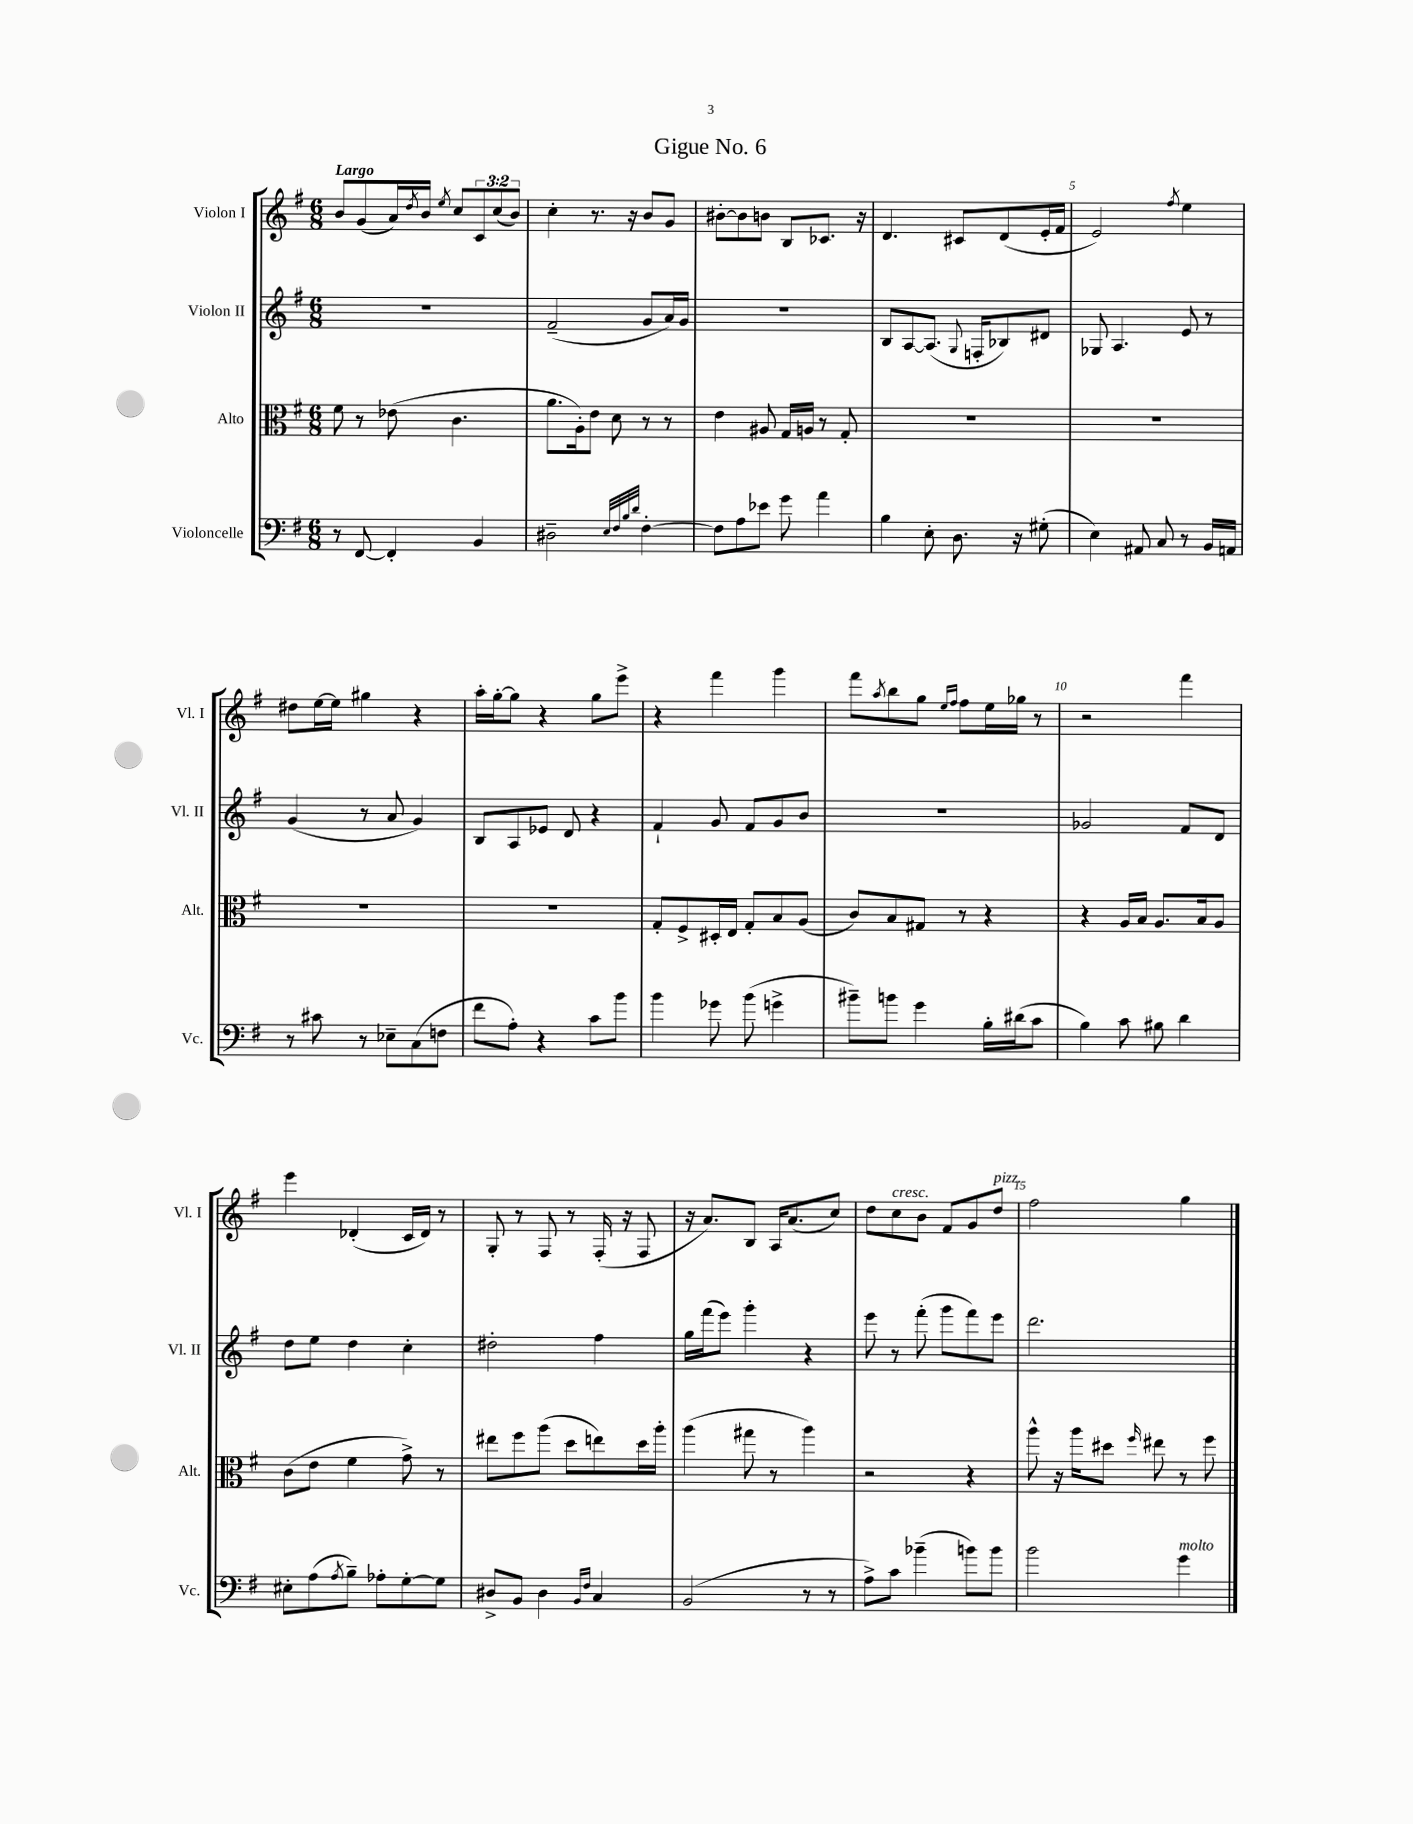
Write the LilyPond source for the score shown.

\header { title = "Gigue No. 6" }
<<
\new StaffGroup <<
\new Staff = "s0" \with { instrumentName = "Violon I" shortInstrumentName = "Vl. I" } {
    \clef treble \key g \major \numericTimeSignature \time 6/8 \override Staff.TupletNumber.text = #tuplet-number::calc-fraction-text \tempo "Largo"
    b'8 g'8( a'16) \acciaccatura { d''8 } b'16 \acciaccatura { e''8 } c''8 \tuplet 3/2 { c'8 c''8( b'8) } |
    c''4-. r8. r16 b'8 g'8 |
    bis'8~-. bis'8 b'8 b8 ces'8. r16 |
    d'4. cis'8 d'8( e'16-. fis'16 |
    e'2) \acciaccatura { fis''8 } e''4 |
    dis''8 e''16~ e''16 gis''4 r4 |
    a''16-. g''16~-. g''8 r4 g''8 e'''8-> |
    r4 fis'''4 g'''4 |
    fis'''8 \acciaccatura { a''8 } b''8 g''8 \grace { e''16 fis''16 } fis''8 e''16 ges''16 r8 |
    r2 fis'''4 |
    e'''4 des'4-.( c'16 des'16) r8 |
    g8-. r8 fis8 r8 fis16-.( r16 fis8 |
    r16 a'8.) b8 a16 a'8.( c''8) |
    d''8 c''8^\markup { \italic "cresc." } b'8 fis'8 g'8 d''8^\markup { \italic "pizz." } |
    fis''2 g''4 \bar "|." |
}
\new Staff = "s1" \with { instrumentName = "Violon II" shortInstrumentName = "Vl. II" } {
    \clef treble \key g \major \numericTimeSignature \time 6/8
    R2. |
    fis'2--( g'8 a'16) g'16 |
    R2. |
    b8 a8~ a8.( \appoggiatura { g8 } f16-. bes8) dis'8 |
    ges8 a4. e'8 r8 |
    g'4( r8 a'8 g'4) |
    b8 a8 ees'8 d'8 r4 |
    fis'4-! g'8 fis'8 g'8 b'8 |
    R2. |
    ges'2 fis'8 d'8 |
    d''8 e''8 d''4 c''4-. |
    dis''2-. fis''4 |
    g''16 fis'''16( e'''8) g'''4-. r4 |
    e'''8 r8 fis'''8-.( g'''8 fis'''8) e'''8 |
    d'''2. \bar "|." |
}
\new Staff = "s2" \with { instrumentName = "Alto" shortInstrumentName = "Alt." } {
    \clef alto \key g \major \numericTimeSignature \time 6/8
    fis'8 r8 ees'8( c'4. |
    a'8. a16-.) e'8 d'8 r8 r8 |
    e'4 ais8 g16 a16 r8 g8-. |
    R2. |
    R2. |
    R2. |
    R2. |
    g8-. fis8-> dis16-. e16 g8-. b8 a8( |
    c'8) b8 gis8 r8 r4 |
    r4 a16 b16 a8. b16 a8 |
    c'8( e'8 fis'4 g'8->) r8 |
    eis''8 fis''8 a''8( d''8 e''8) d''16 a''16-. |
    a''4( gis''8 r8 a''4) |
    r2 r4 |
    a''8-^ r16 a''16 dis''8 \grace { fis''16 } eis''8 r8 fis''8 \bar "|." |
}
\new Staff = "s3" \with { instrumentName = "Violoncelle" shortInstrumentName = "Vc." } {
    \clef bass \key g \major \numericTimeSignature \time 6/8
    r8 fis,8~ fis,4-. b,4 |
    dis2-- \grace { e32 fis32 b32 d'32 } fis4~-. |
    fis8 a8 ees'8 g'8 a'4 |
    b4 e8-. d8. r16 gis8-.( |
    e4) ais,8 c8 r8 b,16 a,16 |
    r8 cis'8 r8 ees8-- c8( f8 |
    fis'8 a8-.) r4 c'8 b'8 |
    b'4 ges'8 b'8( g'4-> |
    bis'8--) b'8 g'4 b16-. dis'16( c'8 |
    b4) c'8 bis8 d'4 |
    eis8-. a8( \acciaccatura { a8 } b8--) aes8-. g8~-. g8 |
    dis8-> b,8 dis4 \grace { b,16 fis16 } c4 |
    b,2( r8 r8 |
    a8->) c'8 bes'4--( b'8) b'8 |
    b'2 g'4^\markup { \italic "molto" } \bar "|." |
}
>>
>>
\layout { \context { \Score \override BarNumber.break-visibility = ##(#f #t #t) barNumberVisibility = #(every-nth-bar-number-visible 5) } }
